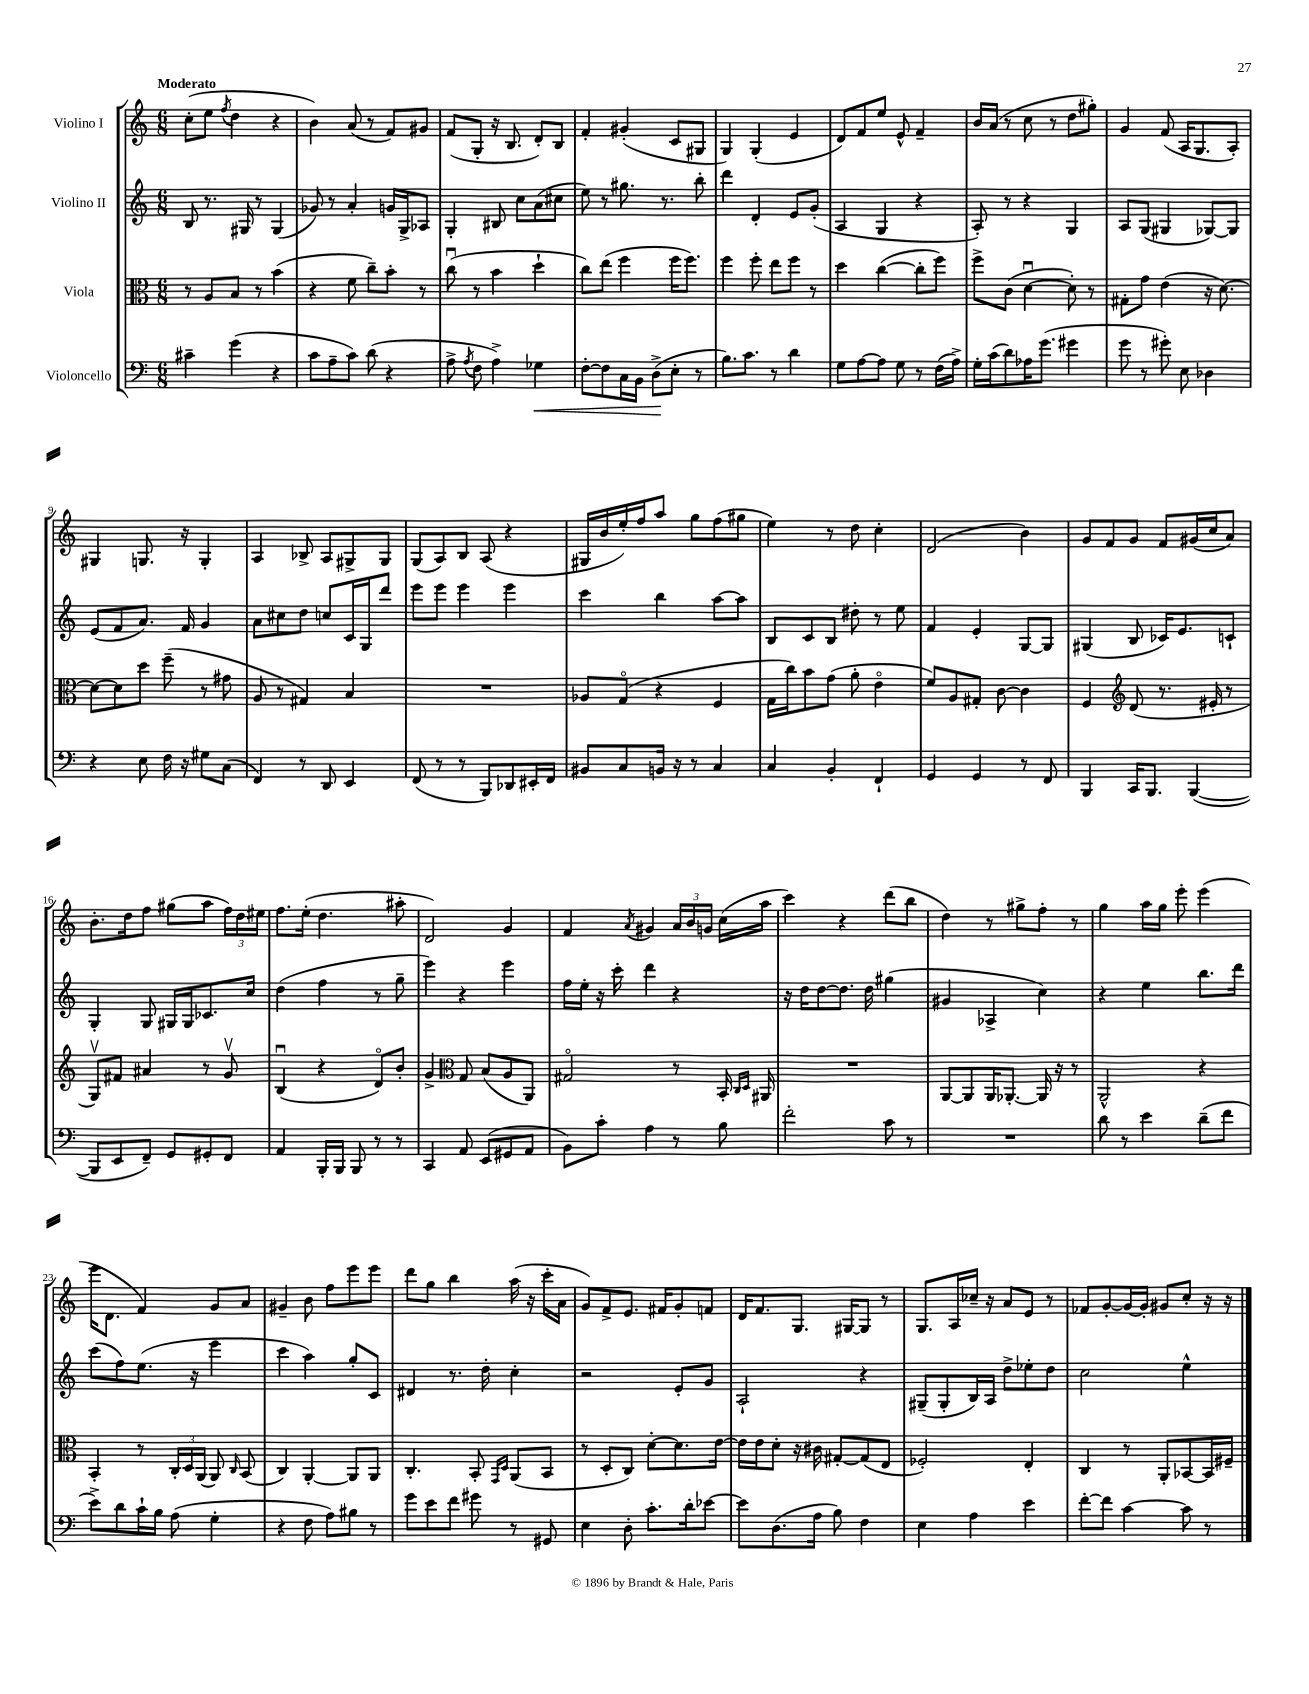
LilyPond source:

<<
\new StaffGroup <<
\new Staff = "s0" \with { instrumentName = "Violino I" } {
    \clef treble \key c \major \numericTimeSignature \time 6/8 \tempo "Moderato"
    \autoBeamOff c''8[-.( e''8] \acciaccatura { f''8 } d''4 r4 |
    b'4) a'8( r8 f'8[) gis'8] |
    f'8[( g8]-. r16 b8. d'8[-.) b8] |
    f'4-. gis'4-.( c'8[ gis8] |
    g4) g4-.( e'4 |
    d'8[) f'8 e''8] e'8-^ f'4-- |
    b'16[ a'16]( r8 c''8 r8 d''8[ gis''8]-.) |
    g'4 f'8( a16[ g8. a8]-.) |
    gis4 g8. r16 g4-. |
    a4 bes8-> a8[ gis8-> gis8] |
    g8[( a8) b8] a8( r4 |
    gis16[ b'16 e''16-.) f''16 a''8] g''8[ f''8( gis''8] |
    e''4) r8 d''8 c''4-. |
    d'2( b'4) |
    g'8[ f'8 g'8] f'8[ gis'16( c''16 a'8]) |
    b'8.[-. d''16 f''8] gis''8[( a''8] \tuplet 3/2 { f''16[) d''16 eis''16] } |
    f''8.[ e''16]-.( d''4. ais''8-. |
    d'2) g'4 |
    f'4 \acciaccatura { a'8 } gis'4 \tuplet 3/2 { a'16[ b'16 g'16] } c''16[( a''16] |
    c'''4) r4 d'''8[( b''8] |
    d''4) r8 gis''8[-> f''8]-. r8 |
    g''4 a''16[ g''16] e'''8-. e'''4( |
    e'''16[ d'8.] f'4) g'8[ a'8] |
    gis'4-- b'8 f''8[ e'''8 e'''8] |
    d'''8[ g''8] b''4 a''16( r16 c'''16[-. a'16] |
    g'8[) f'8-> e'8.] fis'16[ g'8-. f'8] |
    d'16[ f'8. g8.] gis16[~ gis8] r8 |
    g8.[ a16 ces''16]-- r16 a'8[ e'8] r8 |
    fes'8[ g'8~-. g'16~ g'16]-. gis'8[ c''8]-. r16 r16 \bar "|." |
}
\new Staff = "s1" \with { instrumentName = "Violino II" } {
    \clef treble \key c \major \numericTimeSignature \time 6/8
    \autoBeamOff b8 r8. gis16 r8 gis4( |
    ges'8) r8 a'4-. g'16[ g16-> aes8] |
    g4-. bis8 c''8[ a'8( cis''8] |
    e''8) r8 gis''8. r8. b''8-. |
    d'''4 d'4-. e'8[ g'8]-.( |
    a4 g4 r4 |
    a8-.) r8 r4 g4 |
    a8[ g8]( gis4 ges8[~) ges8] |
    e'8[( f'8 a'8.]) f'16 g'4 |
    a'8[ cis''8 d''8] c''8[ c'16 g16 d'''8] |
    e'''8[ e'''8] e'''4 e'''4 |
    c'''4 b''4 a''8[~ a''8] |
    b8[ c'8 b8] dis''8-. r8 e''8 |
    f'4 e'4-. g8[~ g8] |
    gis4( b8 ces'16[) e'8. c'8]-! |
    g4-. g8 gis16[ gis16 ces'8. c''16] |
    d''4( f''4 r8 g''8-- |
    e'''4) r4 e'''4 |
    f''16[ e''16]-. r16 c'''16-. d'''4 r4 |
    r16 d''16[ d''8~ d''8.] d''16 gis''4( |
    gis'4 aes4-> c''4) |
    r4 e''4 b''8.[ d'''16] |
    c'''8[( f''8) e''8.]( r16 e'''4 |
    c'''4 a''4) g''8[-. c'8] |
    dis'4 r8. d''16-. c''4-. |
    r2 e'8[-. g'8] |
    a2-! r4 |
    gis8[--( gis8-. b16) a16] d''8[-> ees''8-. d''8] |
    c''2 e''4-^ \bar "|." |
}
\new Staff = "s2" \with { instrumentName = "Viola" } {
    \clef alto \key c \major \numericTimeSignature \time 6/8
    \autoBeamOff r8 a8[ b8] r8 b'4( |
    r4 f'8 c''8[--) b'8]-. r8 |
    c''8\downbow( r8 b'4 d''4-! |
    c''8[) e''8]( f''4 f''16[ f''8.]) |
    f''4 f''8-. e''8[ f''8] r8 |
    d''4 c''4~( c''8[-. f''8]) |
    f''8[-> c'8]( d'4~\downbow d'8-.) r8 |
    gis8[-. g'8] e'4( r16 d'8.~) |
    d'8[~ d'8 d''8] f''8--( r8 gis'8 |
    a8 r8 gis4) b4 |
    R2. |
    aes8[ g8]\flageolet( r4 f4 |
    g16[ c''16) b'8 g'8]( a'8-. e'4\flageolet |
    f'8[) a8 gis8]-. c'8~ c'4 |
    f4 \clef treble d'8( r8. eis'16-. r8 |
    g8[\upbow) fis'8] ais'4 r8 g'8\upbow |
    b4\downbow( r4 d'8[\flageolet) b'8]-. |
    g'4-> \clef alto g8 b8[( a8 a,8]) |
    gis2\flageolet r8 b,16-. \grace { c16[ d16] } ais,16 |
    R2. |
    a,8[~ a,8 a,16 aes,8.]~-. aes,16 r16 r8 |
    a,2-^ r4 |
    b,4-. r8 \tuplet 3/2 { c16[-. d16 a,16]( } a,8) \grace { c16 } b,8( |
    c4) a,4~-. a,8[ a,8] |
    c4.-. b,8-. \grace { g,16[ d16] } a,8[( b,8] |
    r8 d8[-. c8]) d'8[~-. d'8. e'16]~ |
    e'16[ e'16 d'8]-. r16 cis'16 gis8[~-. gis8( e8] |
    fes2-.) e4-. |
    c4 r8 a,8[-. bes,8~ bes,16 fis16]-- \bar "|." |
}
\new Staff = "s3" \with { instrumentName = "Violoncello" } {
    \clef bass \key c \major \numericTimeSignature \time 6/8
    \autoBeamOff cis'4-- g'4( r4 |
    c'8[ a8-- c'8]) d'8( r4 |
    a8-> \acciaccatura { a8 } f8 a4->) ges4\< |
    f8[~-. f8 c16 b,16] d8[->\!( e8]-. r8 |
    b8.[) c'8.] r8 d'4 |
    g8[ a8~ a8] g8 r8 f16[( a16]->) |
    g16[-. c'16( d'8) aes16 g'8.]( gis'4 |
    g'8 r8 gis'8-.) e8 des4 |
    r4 e8 f16 r16 gis8[ c8]( |
    f,4) r8 d,8 e,4 |
    f,8( r8 r8 b,,8[) des,8 eis,16-. f,16] |
    bis,8[ c8 b,16] r16 r8 c4 |
    c4 b,4-. f,4-! |
    g,4 g,4 r8 f,8 |
    b,,4 c,16[ b,,8.] b,,4~( |
    b,,8[ e,8 f,8]--) g,8[ gis,8-. f,8] |
    a,4 b,,16[-. b,,16] b,,8 r8 r8 |
    c,4 a,8 e,8[( gis,8 a,8] |
    b,8[) c'8]-. a4 r8 b8 |
    f'2-. c'8 r8 |
    R2. |
    d'8 r8 e'4 d'8[--( f'8] |
    e'8[->) d'8 c'16-! b16] a8( g4-. |
    r4 f8 a8[) bis8] r8 |
    g'8[ e'8 f'8] gis'8 r8 gis,8 |
    e4 d8-. c'8.[-. d'16-. ees'8]~ |
    ees'8[ d8.( a16] b8) f4 |
    e4 a4 e'4 |
    f'8[~-. f'8] c'4~ c'8 r8 \bar "|." |
}
>>
>>
